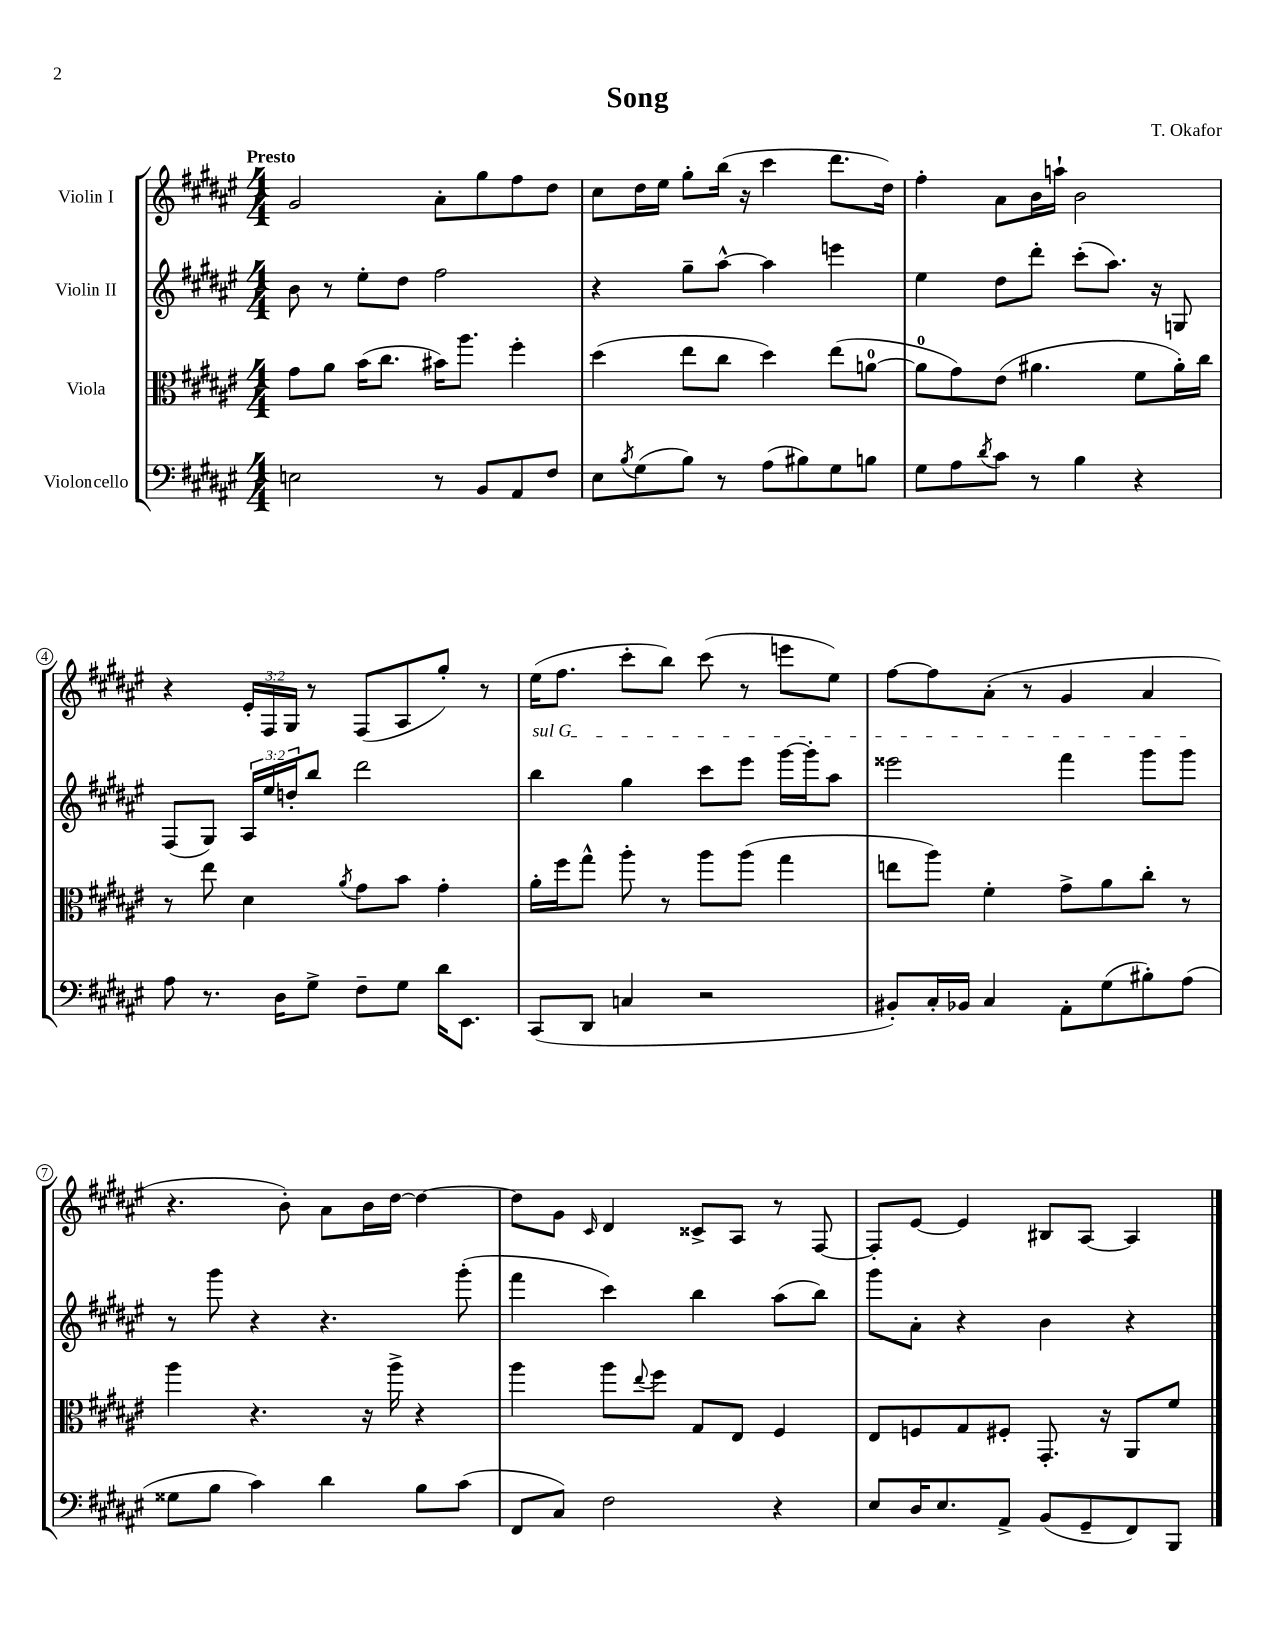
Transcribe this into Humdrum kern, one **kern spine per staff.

**kern	**kern	**kern	**kern
*staff4	*staff3	*staff2	*staff1
*clefF4	*clefC3	*clefG2	*clefG2
*k[f#c#g#d#a#e#]	*k[f#c#g#d#a#e#]	*k[f#c#g#d#a#e#]	*k[f#c#g#d#a#e#]
*M4/4	*M4/4	*M4/4	*M4/4
2E\	8g#\L	8b\	2g#/
.	8a#\J	8r	.
.	(16b\LK	8ee#'\L	.
.	8.cc#\J	.	.
.	.	8dd#\J	.
8r	16b#\LK)	2ff#\	8a#'\L
.	8.aa#\J	.	.
8BB/L	.	.	8gg#\
8AA#/	4ff#'\	.	8ff#\
8F#/J	.	.	8dd#\J
=	=	=	=
8E#\L	(4dd#\	4r	8cc#\L
8qB/	.	.	.
(8G#\	.	.	16dd#\L
.	.	.	16ee#\JJ
8B\J)	8ee#\L	8gg#~\L	8gg#'\L
8r	8cc#\J	[8aa#^^\J	(16bb\Jk
.	.	.	16r
(8A#\L	4dd#\)	4aa#\]	4ccc#\
8B#\)	.	.	.
8G#\	(8ee#\L	4eee\	8.ddd#\L
8B\J	[8a\J	.	.
.	.	.	16dd#\Jk)
=	=	=	=
8G#\L	8a\]L	4ee#\	4ff#'\
8A#\	8g#\)	.	.
8qd#/	.	.	.
8c#\J	(8e#\J	8dd#\L	8a#\L
8r	4.a#\	8ddd#'\J	16b\L
.	.	.	16aa`\JJ
4B\	.	(8ccc#'\L	2b\
.	.	8.aa#\J)	.
4r	8f#\L	.	.
.	.	16r	.
.	16a#'\L)	8G/	.
.	16cc#\JJ	.	.
=	=	=	=
8A#\	8r	(8F#/L	4r
8.r	8ee#\	8G#/J)	.
.	4d#\	24A#/LL	24e#'/LL
.	.	24ee#/	24F#/
16D#\LK	.	.	.
.	.	24dd'/J	24G#/JJ
8G#^\J	.	8bb/J	8r
.	8qa#/	.	.
8F#~\L	8g#\L	2ddd#\	(8F#/L
8G#\J	8b\J	.	8A#/
16d#\LK	4g#'\	.	8gg#'/J)
8.EE#\J	.	.	.
.	.	.	8r
=	=	=	=
(8CC#/L	16a#'\LL	4bb\	(16ee#\LK
.	16ff#\J	.	8.ff#\J
8DD#/J	8gg#^^\J	.	.
4C/	8aa#'\	4gg#\	8ccc#'\L
.	8r	.	8bb\J)
2r	8aa#\L	8ccc#\L	(8ccc#\
.	(8aa#\J	8eee#\J	8r
.	4gg#\	[16ggg#\LL	8eee\L
.	.	16ggg#'\]J	.
.	.	8aa#\J	8ee#\J)
=	=	=	=
8BB#'/L)	8ee\L	2eee##\	[8ff#\L
16C#'/L	8aa#\J)	.	8ff#\]
16BB-/JJ	.	.	.
4C#/	4f#'\	.	(8a#'\J
.	.	.	8r
8AA#'\L	8g#^\L	4fff#\	4g#/
(8G#\	8a#\	.	.
8B#'\)	8cc#'\J	8ggg#\L	4a#/
(8A#\J	8r	8ggg#\J	.
=	=	=	=
8G##\L	4aa#\	8r	4.r
8B\J	.	8ggg#\	.
4c#\)	4.r	4r	.
.	.	.	8b'\)
4d#\	.	4.r	8a#\L
.	16r	.	16b\L
.	16aa#^\	.	[16dd#\JJ
8B\L	4r	.	4dd#\_
(8c#\J	.	(8ggg#'\	.
=	=	=	=
8FF#/L	4aa#\	4fff#\	8dd#\]L
8C#/J)	.	.	8g#\J
.	.	.	16qqc#/
2F#\	8aa#\L	4ccc#\)	4d#/
.	8qqee#/	.	.
.	8ff#\J	.	.
.	8G#/L	4bb\	8c##^/L
.	8E#/J	.	8A#/J
4r	4F#/	(8aa#\L	8r
.	.	8bb\J)	[8F#/
=	=	=	=
8E#/L	8E#/L	8ggg#\L	8F#'/]L
16D#/K	8F/	8a#'\J	[8e#/J
8.E#/	.	.	.
.	8G#/	4r	4e#/]
8AA#^/J	8F#'/J	.	.
(8BB/L	8.GG#'/	4b\	8B#/L
8GG#~/	.	.	[8A#/J
.	16r	.	.
8FF#/)	8AA#/L	4r	4A#/]
8BBB/J	8f#/J	.	.
==	==	==	==
*-	*-	*-	*-
